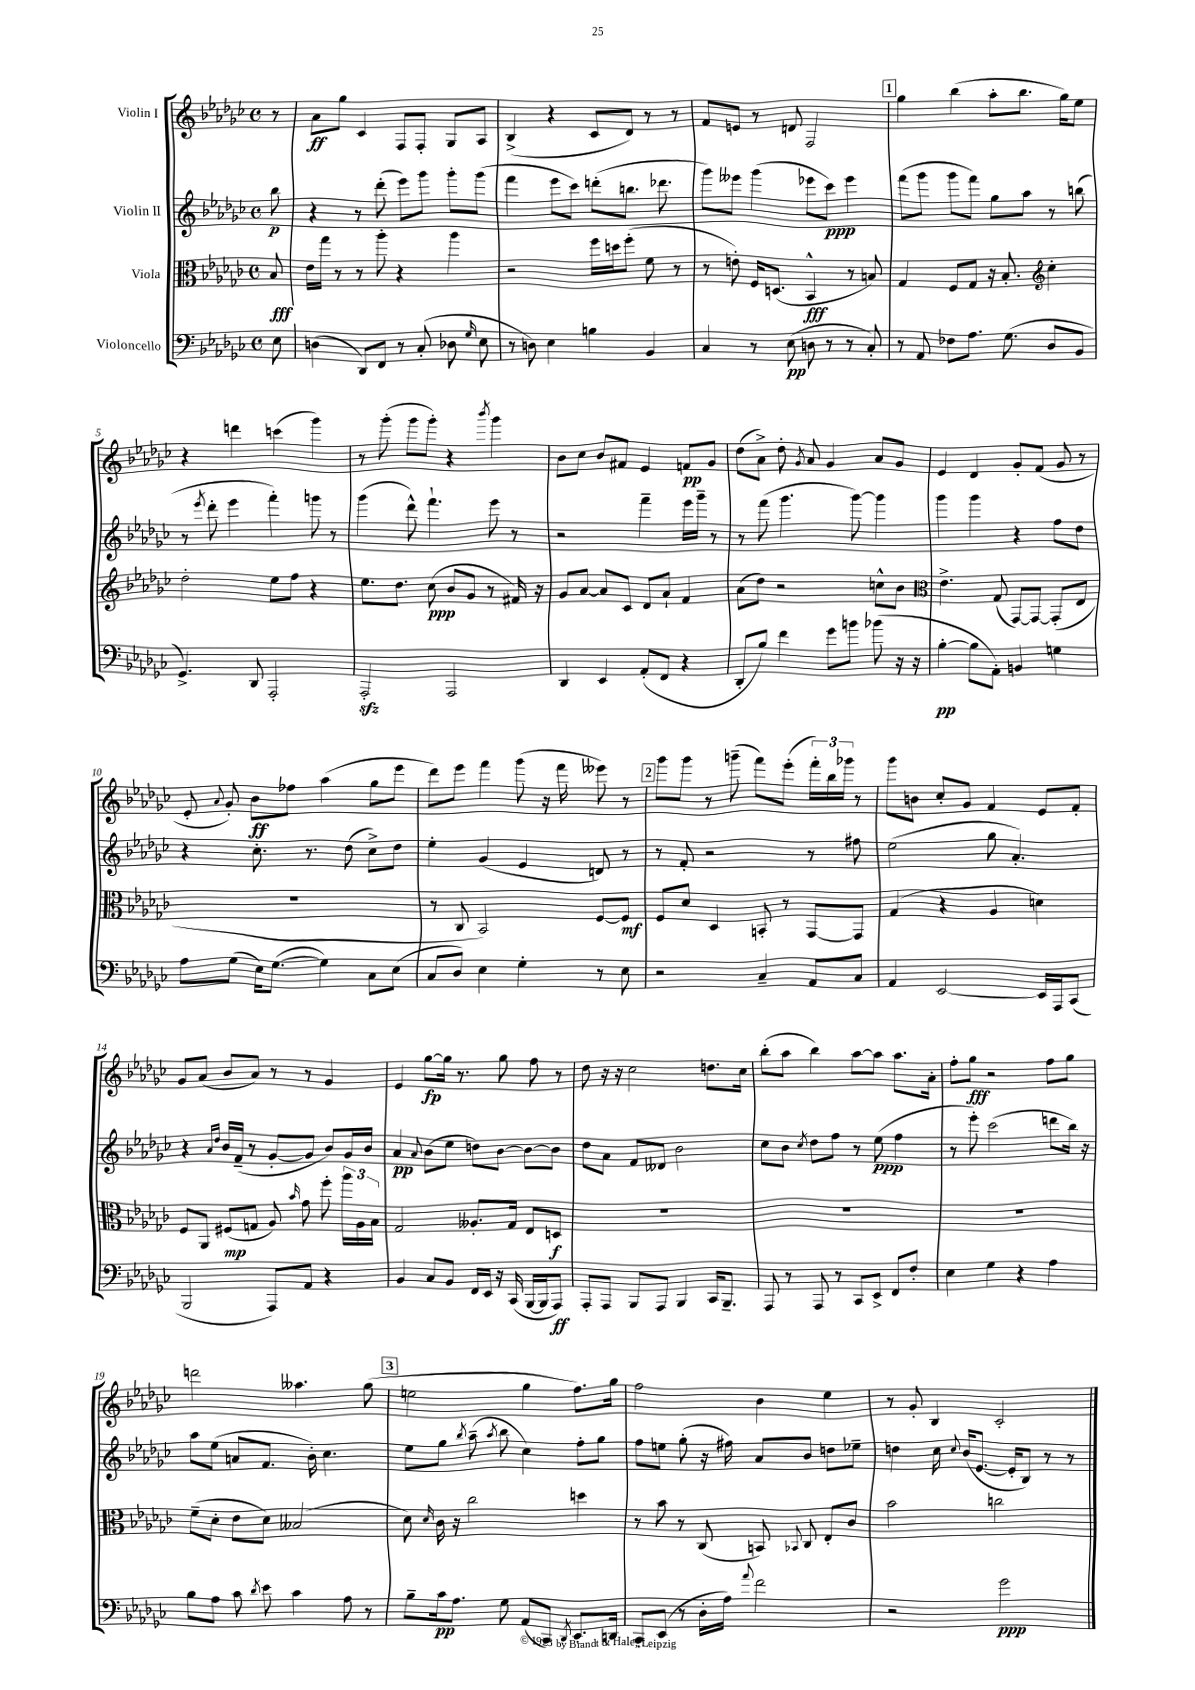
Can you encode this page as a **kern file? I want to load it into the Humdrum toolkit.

**kern	**dynam	**kern	**dynam	**kern	**dynam	**kern	**dynam
*part4	*part4	*part3	*part3	*part2	*part2	*part1	*part1
*staff4	*staff4	*staff3	*staff3	*staff2	*staff2	*staff1	*staff1
*I"Violoncello	*	*I"Viola	*	*I"Violin II	*	*I"Violin I	*
*clefF4	*	*clefC3	*	*clefG2	*	*clefG2	*
*k[b-e-a-d-g-c-]	*	*k[b-e-a-d-g-c-]	*	*k[b-e-a-d-g-c-]	*	*k[b-e-a-d-g-c-]	*
*M4/4	*	*M4/4	*	*M4/4	*	*M4/4	*
*met(c)	*	*met(c)	*	*met(c)	*	*met(c)	*
=	=	=	=	=	=	=	=
8E-\	.	8B-/	fff	8bb-\	p	8r	.
=1	=1	=1	=1	=1	=1	=1	=1
(4Dn\	.	16e-\LL	.	4r	.	8a-\L	ff
.	.	16gg-\JJ	.	.	.	.	.
.	.	8r	.	.	.	8gg-\J	.
8DD-/L)	.	8r	.	8r	.	4c-/	.
8FF/J	.	8aa-'\	.	(8ddd-'\	.	.	.
8r	.	4r	.	8eee-\L)	.	8F/L	.
(8C-'/	.	.	.	8ggg-\J	.	8F'/J	.
8D-X\	.	4aa-\	.	8ggg-'\L	.	8G-/L	.
16qqG-/	.	.	.	.	.	.	.
8E-\	.	.	.	(8ggg-\J	.	8A-/J	.
=2	=2	=2	=2	=2	=2	=2	=2
8r	.	2r	.	4fff\	.	(4B-^/	.
8Dn\)	.	.	.	.	.	.	.
4E-\	.	.	.	8eee-\L	.	4r	.
.	.	.	.	8ccc-\J)	.	.	.
4Bn\	.	16ff\LL	.	(8dddn'\L	.	8c-/L	.
.	.	16ddn\J	.	.	.	.	.
.	.	(8ff'\J	.	8.bbn\J	.	8d-/J)	.
4BB-/	.	8f\	.	.	.	8r	.
.	.	.	.	8.ddd-X\	.	.	.
.	.	8r	.	.	.	8r	.
=3	=3	=3	=3	=3	=3	=3	=3
4C-/	.	8r	.	8ggg-\L)	.	8f/L	.
.	.	8en'\)	.	8eee--X\J	.	8en/J	.
8r	.	16F/KL	.	(4ggg-\	.	8r	.
.	.	(8.Dn/J	.	.	.	.	.
(8E-\	pp	.	.	.	.	8dn/	.
8Dn\	.	4BB-^^/	fff	8eee-X\L	.	2F/	.
8r	.	.	.	8ccc-\J)	ppp	.	.
8r	.	8r	.	4eee-\	.	.	.
8C-'/)	.	8Bn/)	.	.	.	.	.
!!LO:REH:place=s1:t=1
=4	=4	=4	=4	=4	=4	=4	=4
8r	.	4G-/	.	(8fff\L	.	4gg-\	.
8AA-/	.	.	.	8ggg-\J	.	.	.
8F-X\L	.	8F/L	.	8ggg-\L	.	(4bb-\	.
8.A-\J	.	8G-/J	.	8fff\J)	.	.	.
.	.	16r	.	8gg-\L	.	8aa-'\L	.
(8.G-\	.	8.B-'/	.	.	.	.	.
.	.	.	.	8aa-\J	.	8.bb-\J	.
*	*	*clefG2	*	*	*	*	*
8D-/L	.	4cc-'\	.	8r	.	.	.
.	.	.	.	.	.	16gg-\KL)	.
8BB-/J	.	.	.	(8bbn\	.	8ee-\J	.
!!LO:LB:g=z
=5	=5	=5	=5	=5	=5	=5	=5
4.GG-^/)	.	2dd-'\	.	8r	.	4r	.
.	.	.	.	8qeee-/	.	.	.
.	.	.	.	8ddd-'\	.	.	.
.	.	.	.	4eee-\	.	4dddn\	.
8DD-/	.	.	.	.	.	.	.
2AAA-'/	.	8ee-\L	.	4fff'\)	.	(4cccn\	.
.	.	8ff\J	.	.	.	.	.
.	.	4r	.	8gggn\	.	4ggg-\)	.
.	.	.	.	8r	.	.	.
=6	=6	=6	=6	=6	=6	=6	=6
2AAA-zz'/	.	8.ee-\L	.	(4ggg-\	.	8r	.
.	.	.	.	.	.	(8ggg-'\	.
.	.	8.dd-\J	.	.	.	.	.
.	.	.	.	8ddd-^^\)	.	8ggg-\L	.
.	.	(8cc-\	ppp	4.fff`\	.	8ggg-'\J)	.
2AAA-/	.	8b-/L	.	.	.	4r	.
.	.	8g-/J	.	.	.	.	.
.	.	.	.	.	.	8qbbb-/	.
.	.	8r	.	8eee-\	.	4ggg-\	.
.	.	16f#X/)	.	8r	.	.	.
.	.	16r	.	.	.	.	.
=7	=7	=7	=7	=7	=7	=7	=7
4DD-/	.	8g-/L	.	2r	.	8b-\L	.
.	.	[8a-/J	.	.	.	8cc-\J	.
4EE-/	.	8a-/L]	.	.	.	8b-/L	.
.	.	8c-/J	.	.	.	8f#X/J	.
(8AA-'/L	.	8d-/L	.	4fff~\	.	4e-/	.
8FF/J	.	8a-`/J	.	.	.	.	.
4r	.	4f/	.	16eee-\LL	.	8fn/L	pp
.	.	.	.	16ggg-~\JJ	.	.	.
.	.	.	.	8r	.	8g-/J	.
=8	=8	=8	=8	=8	=8	=8	=8
8DD-'/L	.	(8a-\L	.	8r	.	(8dd-\L	.
8B-/J)	.	8dd-\J)	.	(8fff\	.	8a-^\J)	.
4f\	.	2r	.	4.ggg-\	.	8dd-'\	.
.	.	.	.	.	.	8qg-/	.
.	.	.	.	.	.	8a-/	.
8g-\L	.	.	.	.	.	4g-/	.
8bn\J	.	.	.	[8ggg-\)	.	.	.
(8b-X\	.	8ccn^^\L	.	4ggg-\]	.	8a-/L	.
16r	.	8b-\J	.	.	.	8g-/J	.
16r	.	.	.	.	.	.	.
=9	=9	=9	=9	=9	=9	=9	=9
*	*	*clefC3	*	*	*	*	*
[4B-'\	pp	4.e-^\	.	4ggg-\	.	4e-/	.
8B-\L]	.	.	.	4ggg-\	.	4d-/	.
8AA-'\J)	.	(8G-/	.	.	.	.	.
4BBn/	.	[8GG-/L)	.	4r	.	8g-'/L	.
.	.	8GG-/J_	.	.	.	(8f/J	.
4Gn\	.	(8GG-'/L]	.	8ff\L	.	8g-/	.
.	.	8E-/J	.	8dd-\J	.	8r	.
!!LO:LB:g=z
=10	=10	=10	=10	=10	=10	=10	=10
8A-\L	.	1r	.	4r	.	8e-'/	.
.	.	.	.	.	.	8qqa-/	.
(8G-\J	.	.	.	.	.	8g-'/)	.
16E-\KL)	.	.	.	8.cc-'\	.	8b-\L	ff
([8.G-\J	.	.	.	.	.	.	.
.	.	.	.	.	.	8ff-X\J	.
.	.	.	.	8.r	.	.	.
4G-\])	.	.	.	.	.	(4aa-\	.
.	.	.	.	(8dd-\	.	.	.
8C-\L	.	.	.	8cc-^\L)	.	8gg-\L	.
(8E-\J	.	.	.	8dd-\J	.	8eee-\J	.
=11	=11	=11	=11	=11	=11	=11	=11
8C-/L	.	8r	.	4ee-'\	.	8ddd-\L)	.
8D-/J)	.	8C-/	.	.	.	8eee-\J	.
4E-\	.	2BB-/)	.	(4g-/	.	4fff\	.
4G-'\	.	.	.	4e-/	.	(8ggg-\	.
.	.	.	.	.	.	16r	.
.	.	.	.	.	.	16fff\	.
8r	.	[8F/L	.	8dn/)	.	8eee--X\)	.
8E-\	.	8F/J]	mf	8r	.	8r	.
!!LO:REH:place=s1:t=2
=12	=12	=12	=12	=12	=12	=12	=12
2r	.	8F/L	.	8r	.	8ggg-\L	.
.	.	8d-/J	.	8f'/	.	8ggg-\J	.
.	.	4D-/	.	2r	.	8r	.
.	.	.	.	.	.	(8gggn~\	.
4C-~/	.	8BBn'/	.	.	.	8fff\L)	.
.	.	8r	.	.	.	(8eee-'\J	.
8AA-/L	.	[8GG-/L	.	8r	.	24fff'\LL)	.
.	.	.	.	.	.	24bb-\	.
.	.	.	.	.	.	24ggg-X\JJ	.
8C-/J	.	8GG-/J]	.	8ff#X\	.	8r	.
=13	=13	=13	=13	=13	=13	=13	=13
4AA-/	.	(4G-/	.	(2ee-\	.	8ggg-\L	.
.	.	.	.	.	.	8bn\J	.
[2EE-/	.	4r	.	.	.	8cc-'/L	.
.	.	.	.	.	.	8g-/J	.
.	.	4A-/	.	8gg-\	.	4f/	.
.	.	.	.	4.a-'/)	.	.	.
16EE-/LL]	.	4dn\)	.	.	.	8e-/L	.
16AAA-/J	.	.	.	.	.	.	.
(8CC-/J	.	.	.	.	.	8f'/J	.
!!LO:LB:g=z
=14	=14	=14	=14	=14	=14	=14	=14
2BBB-/	.	8F/L	.	4r	.	8g-/L	.
.	.	8AA-/J	.	.	.	(8a-/J	.
.	.	.	.	16qqa-/LL	.	.	.
.	.	.	.	16qqdd-/JJ	.	.	.
.	.	(8F#X/L	mp	16b-/LL	.	8b-/L	.
.	.	.	.	(16f~/JJ	.	.	.
.	.	8Gn/J	.	8r	.	8a-/J)	.
8AAA-/L)	.	8A-/)	.	[8g-'/L	.	8r	.
.	.	16qqb-/	.	.	.	.	.
8AA-/J	.	8g-\	.	8g-/J]	.	8r	.
4r	.	8ff'\	.	8b-/L)	.	4g-/	.
.	.	24aa-\LL	.	16g-/L	.	.	.
.	.	24A-\	.	.	.	.	.
.	.	.	.	16b-/JJ	.	.	.
.	.	24B-\JJ	.	.	.	.	.
=15	=15	=15	=15	=15	=15	=15	=15
4BB-/	.	2G-/	.	4a-/	pp	4e-/	.
.	.	.	.	8qqa-/	.	.	.
8C-/L	.	.	.	(8b-\L	.	[8gg-\L	fp
8BB-/J	.	.	.	8ee-\J	.	16gg-\Jk]	.
.	.	.	.	.	.	8.r	.
16FF/LL	.	8.A--X'/L	.	8ddn\L)	.	.	.
16EE-/JJ	.	.	.	.	.	.	.
16r	.	.	.	[8b-\J	.	8gg-\	.
(16CC-/	.	16G-/Jk	.	.	.	.	.
[16BBB-/LL	.	8E-/L	.	8b-\L_	.	8ff\	.
16BBB-/J]	.	.	.	.	.	.	.
8AAA-/J)	ff	8Dn/J	f	8b-\J]	.	8r	.
=16	=16	=16	=16	=16	=16	=16	=16
8AAA-'/L	.	1r	.	8dd-\L	.	8dd-\	.
8AAA-/J	.	.	.	8a-\J	.	16r	.
.	.	.	.	.	.	16r	.
8BBB-/L	.	.	.	8f/L	.	2cc-\	.
8AAA-/J	.	.	.	8d--X/J	.	.	.
4BBB-/	.	.	.	2b-\	.	.	.
16CC-/KL	.	.	.	.	.	8.ddn\L	.
8.BBB-~/J	.	.	.	.	.	.	.
.	.	.	.	.	.	16cc-\Jk	.
=17	=17	=17	=17	=17	=17	=17	=17
8AAA-/	.	1r	.	8cc-\L	.	(8bb-'\L	.
8r	.	.	.	8b-\J	.	8aa-\J	.
.	.	.	.	8qcc-/	.	.	.
8AAA-/	.	.	.	8dd-\L	.	4bb-\)	.
8r	.	.	.	8ff\J	.	.	.
8CC-/L	.	.	.	8r	.	[8aa-\L	.
8EE-^/J	.	.	.	(8ee-\	ppp	8aa-\J]	.
8FF/L	.	.	.	4ff\	.	8.aa-\L	.
8F'/J	.	.	.	.	.	.	.
.	.	.	.	.	.	16a-'\Jk	.
=18	=18	=18	=18	=18	=18	=18	=18
4E-\	.	1r	.	8r	.	8ff'\L	.
.	.	.	.	8eee-'\)	.	8gg-\J	fff
4G-\	.	.	.	(2ccc-\	.	2r	.
4r	.	.	.	.	.	.	.
4A-\	.	.	.	8dddn\L	.	8ff\L	.
.	.	.	.	16bb-\Jk)	.	8gg-\J	.
.	.	.	.	16r	.	.	.
!!LO:LB:g=z
=19	=19	=19	=19	=19	=19	=19	=19
8B-\L	.	(8f~\L	.	8aa-\L	.	2dddn\	.
8A-\J	.	8d-'\J	.	(8ee-\J	.	.	.
8c-\	.	8e-\L	.	8an/L	.	.	.
8qd-/	.	.	.	.	.	.	.
8e-\	.	8d-\J)	.	8.f/J	.	.	.
4c-\	.	(2B--X/	.	.	.	4.aa--X\	.
.	.	.	.	16b-'\)	.	.	.
.	.	.	.	4.cc-\	.	.	.
8A-\	.	.	.	.	.	.	.
8r	.	.	.	.	.	(8gg-\	.
!!LO:REH:place=s1:t=3
=20	=20	=20	=20	=20	=20	=20	=20
8B-~\L	.	8d-\)	.	8ee-\L	.	2een\	.
.	.	16qqd-/	.	.	.	.	.
16c-\k	pp	16c-\	.	8gg-\J	.	.	.
8.A-\J	.	16r	.	.	.	.	.
.	.	.	.	8qbb-/	.	.	.
.	.	2cc-\	.	(8aa-~\	.	.	.
.	.	.	.	8qaa-/	.	.	.
8G-\	.	.	.	8bb-\	.	.	.
(8AA-/L	.	.	.	4cc-\)	.	4gg-\	.
8CC-/J)	.	.	.	.	.	.	.
8qDD-/	.	.	.	.	.	.	.
8.EE-'/L	.	4ddn\	.	8ff'\L	.	8.ff\L)	.
.	.	.	.	8gg-\J	.	.	.
16DDn/Jk	.	.	.	.	.	16gg-\Jk	.
=21	=21	=21	=21	=21	=21	=21	=21
8CC-'/L	.	8r	.	8ff\L	.	2ff\	.
(8EE-/J	.	8b-\	.	8een\J	.	.	.
8r	.	8r	.	(8gg-'\	.	.	.
16D-'\LL	.	(8C-/	.	16r	.	.	.
16A-\JJ)	.	.	.	16ff#X\)	.	.	.
8qqa-/	.	.	.	.	.	.	.
2f\	.	8BBn/)	.	8a-/L	.	4b-\	.
.	.	8qqBB-X/	.	.	.	.	.
.	.	8C-/	.	8b-/J	.	.	.
.	.	8E-'/L	.	8ddn\L	.	4ee-\	.
.	.	8c-/J	.	8ee-X~\J	.	.	.
=22	=22	=22	=22	=22	=22	=22	=22
2r	.	2b-\	.	4ddn\	.	8r	.
.	.	.	.	.	.	8g-'/	.
.	.	.	.	16cc-\	.	4B-/	.
.	.	.	.	8qqcc-/	.	.	.
.	.	.	.	(16b-/KL	.	.	.
.	.	.	.	[8.e-/J	.	.	.
2g-\	ppp	2ccn\	.	.	.	2c-'/	.
.	.	.	.	16e-'/KL]	.	.	.
.	.	.	.	8B-/J)	.	.	.
.	.	.	.	8r	.	.	.
.	.	.	.	8r	.	.	.
==	==	==	==	==	==	==	==
*-	*-	*-	*-	*-	*-	*-	*-
